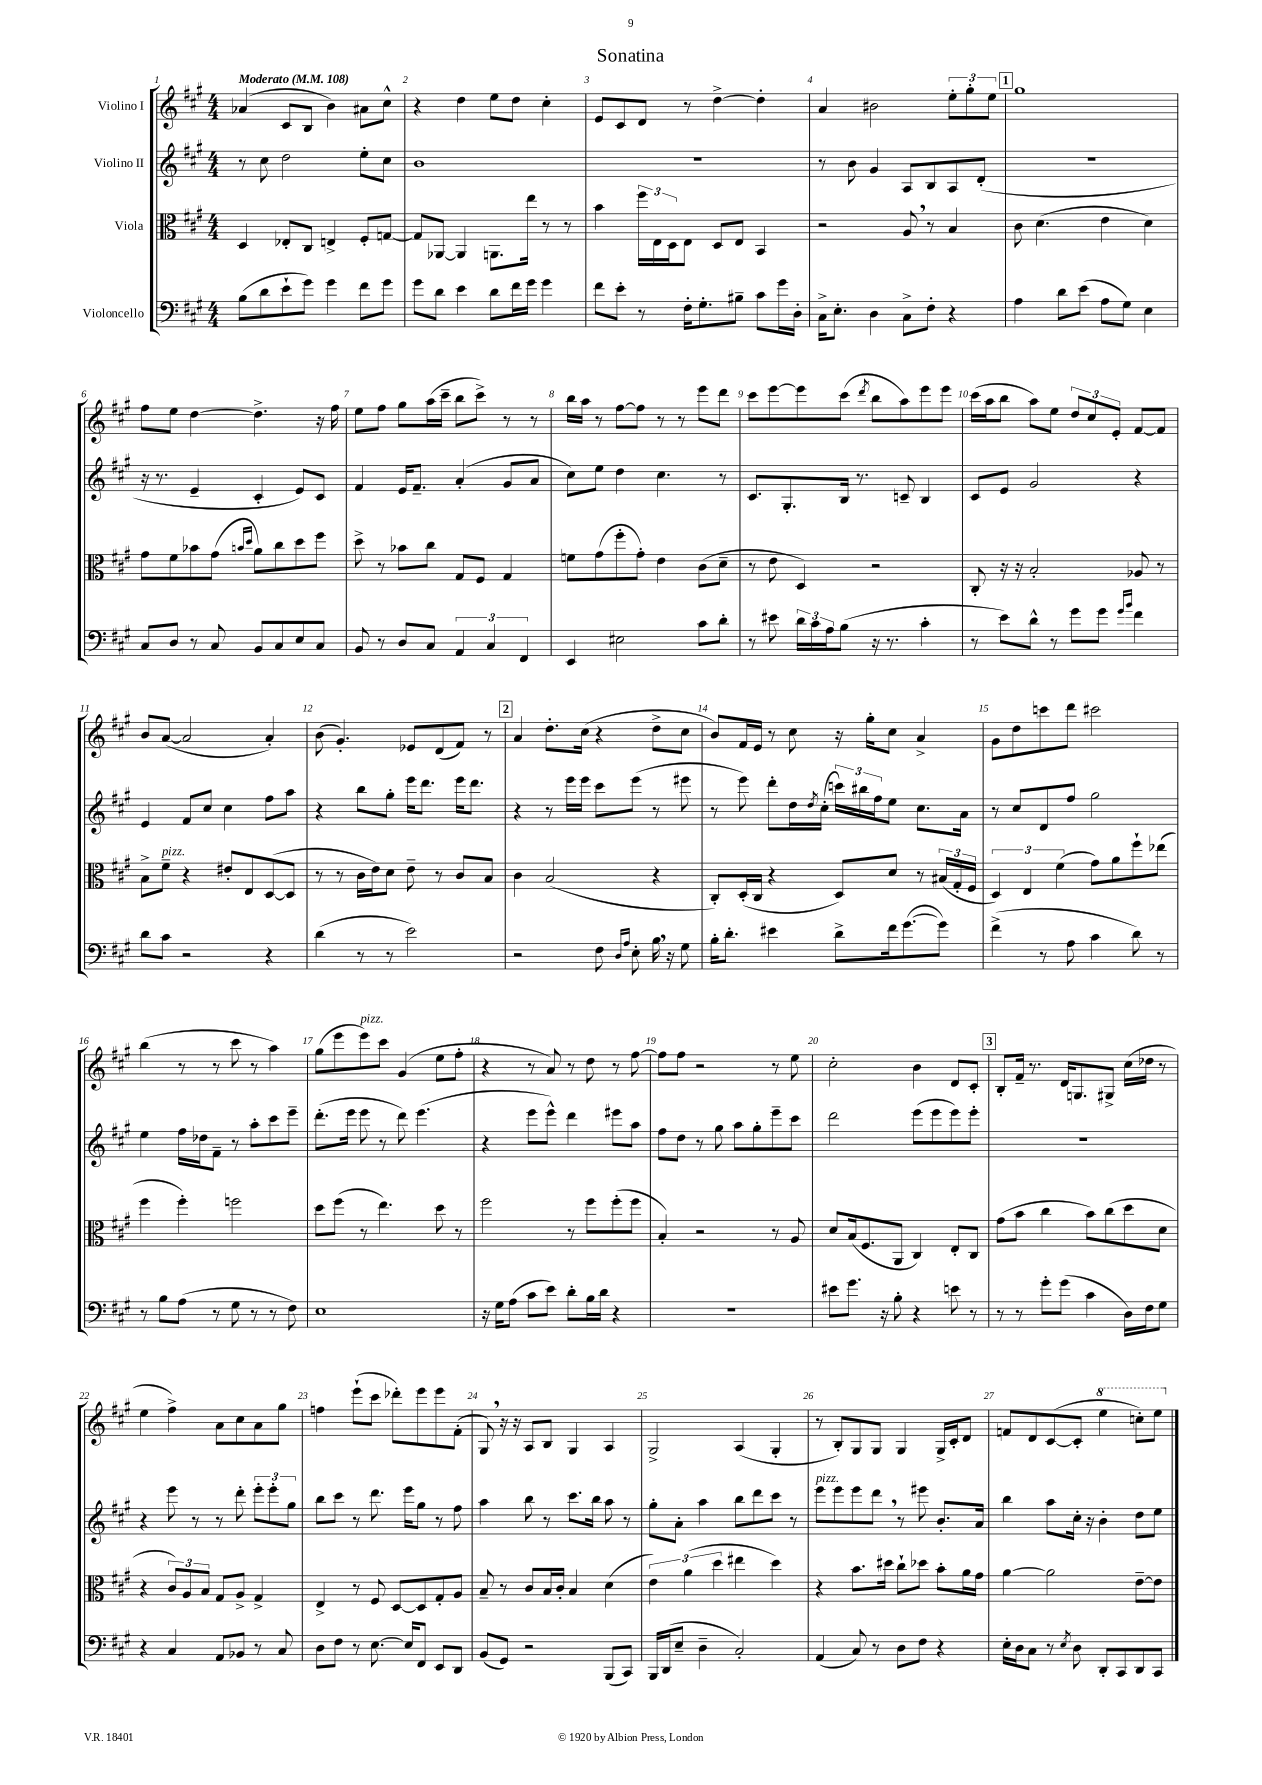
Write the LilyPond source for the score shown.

\header { title = "Sonatina" }
<<
\new StaffGroup <<
\new Staff = "s0" \with { instrumentName = "Violino I" } {
    \clef treble \key a \major \numericTimeSignature \time 4/4 \tempo "Moderato" 4 = 108
    aes'4( cis'8 b8 b'4) ais'8 cis''8-^ |
    r4 d''4 e''8 d''8 cis''4-. |
    e'8 cis'8 d'8 r8 d''4~-> d''4-. |
    a'4 bis'2 \tuplet 3/2 { e''8-. gis''8-. e''8 } |
    \mark \markup { \box "1" } gis''1 |
    fis''8 e''8 d''4~ d''4.-> r16 fis''16 |
    e''8 fis''8 gis''8 a''16( cis'''16-- b''8 cis'''8->) r8 r8 |
    b''16 a''16 r8 fis''8~ fis''8 r8 r8 e'''8 d'''8 |
    cis'''8 e'''8~ e'''8 cis'''8( \acciaccatura { d'''8 } b''8 a''8) e'''8 e'''8 |
    cis'''16( a''16 b''8 a''8) e''8 \tuplet 3/2 { d''8 cis''8 e'8-. } fis'8~ fis'8 |
    b'8 a'8~( a'2 a'4-.) |
    b'8( gis'4.-.) ees'8 d'8( fis'8) r8 |
    \mark \markup { \box "2" } a'4 d''8.-. cis''16( r4 d''8-> cis''8 |
    b'8) fis'16 e'16 r8 cis''8 r16 gis''16-. cis''8 a'4-> |
    gis'8 d''8 c'''8 d'''8 cis'''2 |
    b''4( r8 r8 cis'''8 r8 a''4) |
    gis''8( e'''8 e'''8^\markup { \italic "pizz." }) cis'''8 gis'4( e''8 fis''8-. |
    r4 r8 a'8) r8 d''8 r8 fis''8~ |
    fis''8 fis''8 r2 r8 e''8 |
    cis''2-. b'4 d'8 cis'8-. |
    \mark \markup { \box "3" } b8-. fis'16-- r8. d'16 g8. gis8-> cis''16( des''16 r8 |
    e''4 fis''4->) a'8 cis''8 a'8 gis''8 |
    f''4 e'''8-!( cis'''8 des'''8-.) e'''8 e'''8 fis'8-.( |
    gis8) \breathe r16 r16 a8 b8 gis4 a4 |
    gis2-> a4( gis4-. |
    r8 b8-.) gis8 gis8 gis4 gis16-> cis'16-. d'8 |
    f'8 d'8 cis'8~( cis'8-. \ottava #1 e'''4 c'''8-.) e'''8 \ottava #0 \bar "|." |
}
\new Staff = "s1" \with { instrumentName = "Violino II" } {
    \clef treble \key a \major \numericTimeSignature \time 4/4
    r8 cis''8 d''2 e''8-. cis''8 |
    b'1 |
    R1 |
    r8 b'8 gis'4 a8 b8 a8 d'8-.( |
    \mark \markup { \box "1" } R1 |
    r16 r8. e'4-- cis'4-. e'8) cis'8 |
    fis'4 e'16 fis'8.-- a'4-.( gis'8 a'8 |
    cis''8) e''8 d''4 cis''4. r8 |
    cis'8. gis8.-. b16 r8. c'8-- b4 |
    cis'8 e'8 gis'2 r4 |
    e'4 fis'8 cis''8 cis''4 fis''8 a''8 |
    r4 b''8 gis''8-. e'''16 d'''8. e'''16 d'''8. |
    \mark \markup { \box "2" } r4 r8 e'''16 e'''16 cis'''8 e'''8( r8 eis'''8 |
    r8 e'''8) d'''8-. d''16 \acciaccatura { d''8 } cis''16-.( \tuplet 3/2 { c'''16) bis''16 fis''16 } e''8 cis''8. a'16 |
    r8 cis''8 d'8 fis''8 gis''2 |
    e''4 fis''16 des''16 fis'8-- r8 a''8-. cis'''8 e'''8-- |
    d'''8.-.( e'''16 e'''8 r8 d'''8) e'''4.( |
    r4 e'''8 e'''8-^) d'''4 eis'''8 a''8 |
    fis''8 d''8 r8 gis''8 a''8 gis''8-. e'''8-- cis'''8 |
    d'''2 e'''8( e'''8 e'''8) e'''8-. |
    \mark \markup { \box "3" } R1 |
    r4 e'''8 r8 r8 d'''8-. \tuplet 3/2 { e'''8-. e'''8-. gis''8 } |
    b''8 cis'''8 r8 d'''8. e'''16 gis''8 r8 fis''8 |
    a''4 b''8 r8 cis'''8. b''16 a''8 r8 |
    gis''8-. a'8-. a''4 b''8 d'''8 cis'''8 r8 |
    e'''8^\markup { \italic "pizz." } e'''8 e'''8 d'''8 \breathe r8 eis'''8 b'8.-. a'16 |
    b''4 a''8 cis''16-. r16 b'4-. d''8 e''8 \bar "|." |
}
\new Staff = "s2" \with { instrumentName = "Viola" } {
    \clef alto \key a \major \numericTimeSignature \time 4/4
    d4 ees8-. cis8 e4-> fis8-. g8~ |
    g8 aes,8~ aes,4 a,8. e''16 r8 r8 |
    b'4 \tuplet 3/2 { fis''16 e16 d16 } e8 d8 e8 b,4 |
    r2 a8 \breathe r8 b4 |
    \mark \markup { \box "1" } cis'8 d'4.( e'4 d'4) |
    gis'8 fis'8 bes'8 gis'8( \grace { b'16 d''16 } a'8) cis''8 d''8 fis''8 |
    d''8-> r8 bes'8 cis''8 gis8 fis8 gis4 |
    f'8 gis'8( fis''8-. gis'8-.) e'4 cis'8( d'8-- |
    r8 e'8 d4) r2 |
    cis8-. r16 r16 b2-. aes8 r8 |
    b8-> fis'8--^\markup { \italic "pizz." } r4 eis'8-. e8 d8~( d8 |
    r8 r8 cis'16 e'16) d'8 e'8-- r8 cis'8 b8 |
    \mark \markup { \box "2" } cis'4 b2( r4 |
    cis8-.) d16-.( cis16 r4 d8) d'8 r8 \tuplet 3/2 { bis16( gis16-. fis16 } |
    \tuplet 3/2 { d4) e4 fis'4( } gis'8) a'8 fis''8-! ees''8( |
    fis''4 fis''4-.) f''2 |
    d''8 fis''8( r8 e''4.) d''8 r8 |
    fis''2 r8 fis''8 fis''8-.( fis''8 |
    b4-.) r2 r8 a8 |
    d'8 b16( fis8. a,8 cis4) e8-. cis8 |
    \mark \markup { \box "3" } gis'8( b'8 cis''4 b'8) cis''8( d''8 d'8 |
    r4 \tuplet 3/2 { cis'8) a8 b8 } gis8 a8-> gis4-> |
    e4-> r8 fis8 d8~ d8 gis8-. a8 |
    b8-- r8 cis'8 b16 cis'16-. b4 d'4( |
    \tuplet 3/2 { e'4) a'4( d''4 } eis''4 d''4) |
    r4 b'8. dis''16 cis''8-! des''8 b'8-. a'16 gis'16 |
    a'4~ a'2 e'8~-- e'8 \bar "|." |
}
\new Staff = "s3" \with { instrumentName = "Violoncello" } {
    \clef bass \key a \major \numericTimeSignature \time 4/4
    b8( d'8 e'8-! gis'8) gis'4 fis'8 gis'8 |
    gis'8 d'8 e'4 d'8 fis'16 gis'16 gis'4 |
    fis'8 e'8-. r8 fis16-. gis8.-. bis8-- cis'8 gis'16 d16-. |
    cis16-> e8.-. d4 cis8-> fis8-. r4 |
    \mark \markup { \box "1" } a4 d'8 e'8( a8 gis8) e4 |
    cis8 d8 r8 cis8 b,8 cis8 e8 cis8 |
    b,8 r8 d8 cis8 \tuplet 3/2 { a,4 cis4 fis,4 } |
    e,4 eis2 cis'8 d'8-. |
    r8 eis'8 \tuplet 3/2 { d'16 cis'16 a16 } b8( r16 r8. cis'4-. |
    r8 e'8) d'8-^ r8 gis'8 gis'8 \grace { gis'16 b'16 } fis'4 |
    d'8 cis'8 r2 r4 |
    d'4( r8 r8 e'2) |
    \mark \markup { \box "2" } r2 fis8 \grace { d16 a16 } e8-. b16 \breathe r16 gis8 |
    b16-. d'8.-. eis'4 d'8-> fis'16 gis'8.~( gis'8) |
    fis'4->( r8 a8 cis'4 d'8) r8 |
    r8 b8 a8( r8 gis8 r8 r8 fis8) |
    e1 |
    r16 gis16 a8( cis'8 e'8) d'8-. b16 d'16 r4 |
    R1 |
    eis'8 gis'8. r16 b8-. r4 e'8 r8 |
    \mark \markup { \box "3" } r8 r8 gis'8-. gis'8( cis'4 d16) fis16 gis8 |
    r4 cis4 a,8 bes,8 r8 cis8 |
    d8 fis8 r8 e8.~ e16 fis,8 e,8 d,8 |
    b,8( gis,8) r2 b,,8( cis,8) |
    b,,16 d,16( e8-- d4-- cis2-.) |
    a,4( cis8) r8 d8 fis8 r4 |
    e16-. d16 cis8 r8 \acciaccatura { e8 } d8 d,8-. cis,8 d,8 cis,8 \bar "|." |
}
>>
>>
\layout { \context { \Score \override BarNumber.break-visibility = ##(#f #t #t) barNumberVisibility = #all-bar-numbers-visible } }
